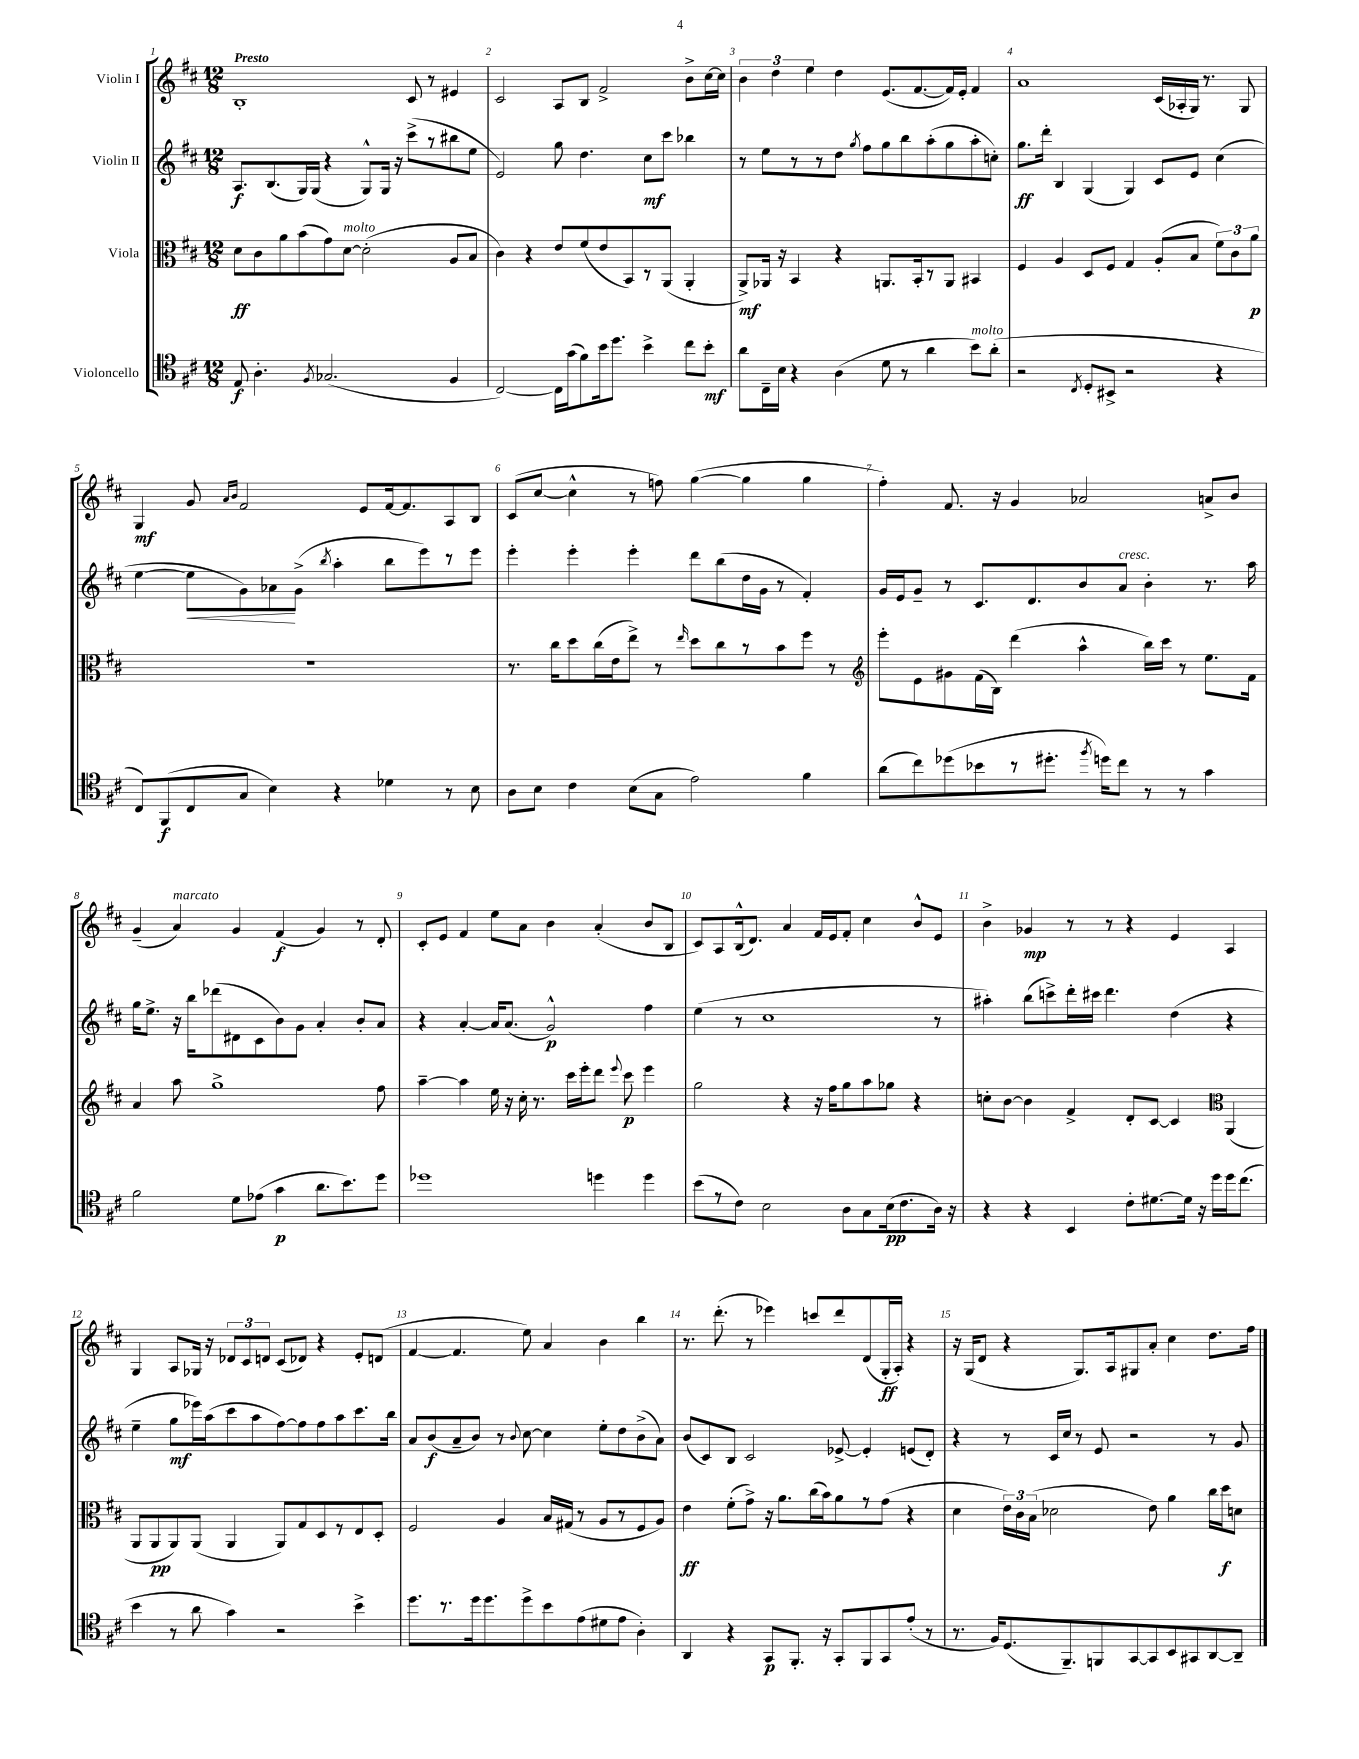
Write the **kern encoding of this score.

**kern	**dynam	**kern	**dynam	**kern	**dynam	**kern	**dynam
*part4	*part4	*part3	*part3	*part2	*part2	*part1	*part1
*staff4	*staff4	*staff3	*staff3	*staff2	*staff2	*staff1	*staff1
*I"Violoncello	*	*I"Viola	*	*I"Violin II	*	*I"Violin I	*
*clefC4	*	*clefC3	*	*clefG2	*	*clefG2	*
*k[f#c#]	*	*k[f#c#]	*	*k[f#c#]	*	*k[f#c#]	*
*M12/8	*	*M12/8	*	*M12/8	*	*M12/8	*
=1	=1	=1	=1	=1	=1	=1	=1
!	!	!	!	!	!	!LO:TX:a:B:t=Presto	!
8E/	f	8d\L	ff	8.A/L	f	1B'	.
4.A'\	.	8c#\	.	.	.	.	.
.	.	.	.	(8.B/	.	.	.
.	.	8a\	.	.	.	.	.
.	.	(8b\	.	16G/L)	.	.	.
.	.	.	.	(16G/JJ	.	.	.
8qF#/	.	.	.	.	.	.	.
(2.G-X/	.	8g\)	.	4r	.	.	.
!	!	!LO:TX:a:i:t=molto	!	!	!	!	!
.	.	[8d\J	.	.	.	.	.
.	.	(2d'\]	.	8G^^/L)	.	.	.
.	.	.	.	16G/Jk	.	.	.
.	.	.	.	16r	.	.	.
.	.	.	.	(8ccc#^\L	.	8c#/	.
.	.	.	.	8r	.	8r	.
4F#/	.	8A/L	.	8bb#X\	.	4e#X/	.
.	.	8B/J	.	8ee\J	.	.	.
=2	=2	=2	=2	=2	=2	=2	=2
[2C#/)	.	4c#\)	.	2e/)	.	2c#/	.
.	.	4r	.	.	.	.	.
16C#\LL]	.	8e/L	.	8gg\	.	8A/L	.
(16g\J	.	.	.	.	.	.	.
8f#\)	.	(8f#/	.	4.dd\	.	8B/J	.
16b\k	.	8e/	.	.	.	2f#^/	.
8.dd\J	.	.	.	.	.	.	.
.	.	8BB/)	.	.	.	.	.
4b^\	.	8r	.	8cc#\L	mf	.	.
.	.	(8AA/J	.	8ccc#\J	.	.	.
8cc#\L	.	4AA'/	.	4bb-X\	.	8b^\L	.
8b'\J	mf	.	.	.	.	[16cc#\L	.
.	.	.	.	.	.	16cc#\JJ]	.
=3	=3	=3	=3	=3	=3	=3	=3
8a\L	.	8AA^/L)	mf	8r	.	6b\	.
16C#~\L	.	16AA-X/Jk	.	8ee\L	.	.	.
.	.	.	.	.	.	6dd\	.
16B\JJ	.	16r	.	.	.	.	.
4r	.	4BB/	.	8r	.	.	.
.	.	.	.	.	.	6ee\	.
.	.	.	.	8r	.	.	.
(4A\	.	4r	.	8dd\J	.	4dd\	.
.	.	.	.	8qgg/	.	.	.
.	.	.	.	8ff#\L	.	.	.
8d\	.	8.AAn/L	.	8gg\	.	(8.e/L	.
8r	.	.	.	8bb\	.	.	.
.	.	16BB'/k	.	.	.	[8.f#/	.
4a\	.	8r	.	(8aa'\	.	.	.
.	.	8AA/J	.	8gg\	.	16f#/L])	.
.	.	.	.	.	.	16e'/JJ	.
!LO:TX:a:i:t=molto	!	!	!	!	!	!	!
8b\L)	.	4BB#X/	.	8aa'\	.	4f#/	.
(8a'\J	.	.	.	8ccn'\J)	.	.	.
=4	=4	=4	=4	=4	=4	=4	=4
2r	.	4F#/	.	8.gg\L	ff	1a	.
.	.	.	.	16ddd'\Jk	.	.	.
.	.	4A/	.	4B/	.	.	.
8qC#/	.	.	.	.	.	.	.
8D'/L	.	8D/L	.	(4G/	.	.	.
8BB#X^/J	.	8F#/J	.	.	.	.	.
2r	.	4G/	.	4G/)	.	.	.
.	.	(8A'/L	.	8c#/L	.	(16c#/LL	.
.	.	.	.	.	.	16A-X'/	.
.	.	8B/J	.	8e/J	.	16G/JJ)	.
.	.	.	.	.	.	8.r	.
4r	.	12f#\L)	.	(4cc#\	.	.	.
.	.	12c#\	.	.	.	.	.
.	.	.	.	.	.	8G/	.
.	.	12a\J	p	.	.	.	.
!!LO:LB:g=z
=5	=5	=5	=5	=5	=5	=5	=5
8C#/L)	.	1.r	.	[4ee\	.	4G/	mf
(8FF#/	f	.	.	.	.	.	.
!	!	!	!	!	!LO:HP:b	!	!
8C#/	.	.	.	8ee\L]	<	8g/	.
.	.	.	.	.	.	16qqa/LL	.
.	.	.	.	.	.	16qqb/JJ	.
8G/J	.	.	.	8g\)	.	2f#/	.
4B\)	.	.	.	8a-X\	.	.	.
.	.	.	.	(8g^\J	[	.	.
.	.	.	.	8qbb/	.	.	.
4r	.	.	.	4aa'\	.	.	.
.	.	.	.	.	.	8e/L	.
4d-X\	.	.	.	8bb\L	.	[16f#/k	.
.	.	.	.	.	.	8.f#/]	.
.	.	.	.	8eee\)	.	.	.
8r	.	.	.	8r	.	8A/	.
8B\	.	.	.	8eee\J	.	8B/J	.
=6	=6	=6	=6	=6	=6	=6	=6
8A\L	.	8.r	.	4eee'\	.	(8c#/L	.
8B\J	.	.	.	.	.	[8cc#/J	.
.	.	16cc#\KL	.	.	.	.	.
4c#\	.	8dd\	.	4eee'\	.	4cc#^^\]	.
.	.	(16cc#\L	.	.	.	.	.
.	.	16e\J	.	.	.	.	.
(8B\L	.	8ee^\J)	.	4eee'\	.	8r	.
8G\J	.	8r	.	.	.	8ffn\)	.
.	.	16qqee/	.	.	.	.	.
2e\)	.	8dd\L	.	8ddd\L	.	([4gg\	.
.	.	8cc#\	.	(8bb\	.	.	.
.	.	8r	.	16dd\L	.	4gg\]	.
.	.	.	.	16g\JJ	.	.	.
.	.	8b\	.	8r	.	.	.
4f#\	.	8ff#\J	.	4f#'/)	.	4gg\	.
.	.	8r	.	.	.	.	.
=7	=7	=7	=7	=7	=7	=7	=7
*	*	*clefG2	*	*	*	*	*
(8a\L	.	8eee'\L	.	16g/LL	.	4ff#'\)	.
.	.	.	.	16e/J	.	.	.
8cc#\)	.	8e\	.	8g~/J	.	.	.
(8dd-X\	.	8g#X\	.	8r	.	8.f#/	.
8b-X\	.	(16f#\L	.	8.c#/L	.	.	.
.	.	16B\JJ)	.	.	.	16r	.
8r	.	(4ddd\	.	.	.	4g/	.
.	.	.	.	8.d/	.	.	.
8.dd#X'\J	.	.	.	.	.	.	.
.	.	4aa^^\	.	8b/	.	2a-X/	.
8qff#/	.	.	.	.	.	.	.
16ddn\KL)	.	.	.	.	.	.	.
!	!	!	!	!LO:TX:a:i:t=cresc.	!	!	!
8cc#\J	.	.	.	8a/J	.	.	.
8r	.	16bb\LL)	.	4b'\	.	.	.
.	.	16ccc#\JJ	.	.	.	.	.
8r	.	8r	.	.	.	.	.
4g\	.	8.ee\L	.	8.r	.	8an^/L	.
.	.	.	.	.	.	8b/J	.
.	.	16f#\Jk	.	16aa\	.	.	.
!!LO:LB:g=z
=8	=8	=8	=8	=8	=8	=8	=8
2f#\	.	4a/	.	16gg\KL	.	(4g~/	.
.	.	.	.	8.ee^\J	.	.	.
!	!	!	!	!	!	!LO:TX:a:i:t=marcato	!
.	.	8aa\	.	16r	.	4a/)	.
.	.	.	.	16bb\KL	.	.	.
.	.	1gg^	.	(8ddd-X\	.	.	.
8d\L	.	.	.	8d#X\	.	4g/	.
(8e-X\J	.	.	.	8c#\	.	.	.
4g\	p	.	.	8b\)	.	(4f#/	f
.	.	.	.	8g\J	.	.	.
8.a\L	.	.	.	4a'/	.	4g/)	.
8.b\)	.	.	.	.	.	.	.
.	.	.	.	8b'/L	.	8r	.
8dd\J	.	8ff#\	.	8a/J	.	8d'/	.
=9	=9	=9	=9	=9	=9	=9	=9
1dd-X	.	[4aa~\	.	4r	.	8c#'/L	.
.	.	.	.	.	.	8e/J	.
.	.	4aa\]	.	[4a'/	.	4f#/	.
.	.	16ee\	.	16a/KL]	.	8ee\L	.
.	.	16r	.	(8.a/J	.	.	.
.	.	16cc#'\	.	.	.	8a\J	.
.	.	8.r	.	.	.	.	.
.	.	.	.	2g^^/)	p	4b\	.
.	.	16ccc#\LL	.	.	.	.	.
.	.	16eee'\J	.	.	.	.	.
4ddn\	.	8ddd\J	.	.	.	(4a'/	.
.	.	8qqeee/	.	.	.	.	.
.	.	8ccc#\	p	.	.	.	.
4dd\	.	4eee\	.	4ff#\	.	8b/L	.
.	.	.	.	.	.	8B/J	.
=10	=10	=10	=10	=10	=10	=10	=10
(8b\L	.	2gg\	.	(4ee\	.	8c#/L)	.
8r	.	.	.	.	.	8A/	.
8c#\J)	.	.	.	8r	.	(16B^^/k	.
.	.	.	.	.	.	8.d/J)	.
2B\	.	.	.	1cc#	.	.	.
.	.	4r	.	.	.	4a/	.
.	.	16r	.	.	.	16f#/LL	.
.	.	16ff#\KL	.	.	.	16e/J	.
8A\L	.	8gg\	.	.	.	8f#'/J	.
8G\	.	8aa\	.	.	.	4cc#\	.
(16B\k	pp	8gg-X\J	.	.	.	.	.
8.c#\	.	.	.	.	.	.	.
.	.	4r	.	.	.	8b^^/L	.
16A\Jk)	.	.	.	8r	.	8e/J	.
16r	.	.	.	.	.	.	.
=11	=11	=11	=11	=11	=11	=11	=11
4r	.	8ccn'\L	.	4aa#X'\)	.	4b^\	.
.	.	[8b\J	.	.	.	.	.
4r	.	4b\]	.	(8bb\L	.	4g-X/	mp
.	.	.	.	8cccn^\)	.	.	.
4BB/	.	4f#^/	.	16ddd'\L	.	8r	.
.	.	.	.	16ccc#X\JJ	.	.	.
.	.	.	.	4.ddd\	.	8r	.
8c#'\L	.	8d'/L	.	.	.	4r	.
[8.d#X\	.	[8c#/J	.	.	.	.	.
.	.	4c#/]	.	(4dd\	.	4e/	.
16d#\Jk]	.	.	.	.	.	.	.
16r	.	.	.	.	.	.	.
16dd\LL	.	.	.	.	.	.	.
*	*	*clefC3	*	*	*	*	*
16dd\J	.	(4AA/	.	4r	.	4A/	.
(8.cc#\J	.	.	.	.	.	.	.
!!LO:LB:g=z
=12	=12	=12	=12	=12	=12	=12	=12
4b\	.	8AA/L	.	4ee~\	.	4G/	.
.	.	8AA/	pp	.	.	.	.
8r	.	8AA/)	.	8gg\L	mf	8A/L	.
8a\	.	(8AA/J	.	16eee-X\L)	.	16G-X/Jk	.
.	.	.	.	(16aa\J	.	16r	.
4g\)	.	4AA/	.	8ccc#\	.	12d-X/L	.
.	.	.	.	.	.	12c#/	.
.	.	.	.	8aa\	.	.	.
.	.	.	.	.	.	12dn/J	.
2r	.	8AA/L)	.	[8ff#\)	.	(8c#/L	.
.	.	8G/	.	8ff#\]	.	8d-X/J)	.
.	.	8D/	.	8ff#\	.	4r	.
.	.	8r	.	8aa\	.	.	.
4b^\	.	8E/	.	8.ccc#\	.	8e'/L	.
.	.	8D'/J	.	.	.	(8dn/J	.
.	.	.	.	16bb\Jk	.	.	.
=13	=13	=13	=13	=13	=13	=13	=13
8.dd\L	.	2F#/	.	8a/L	.	[4f#/	.
.	.	.	.	(8b/	f	.	.
8.r	.	.	.	.	.	.	.
.	.	.	.	8a~/	.	4.f#/]	.
16dd\k	.	.	.	8b/J)	.	.	.
8.dd\	.	.	.	.	.	.	.
.	.	4A/	.	8r	.	.	.
.	.	.	.	8qqb/	.	.	.
8dd^\	.	.	.	[8cc#\	.	8ee\)	.
8b\	.	16B/LL	.	4cc#\]	.	4a/	.
.	.	(16G#X/JJ	.	.	.	.	.
(8e\	.	8r	.	.	.	.	.
8d#X\	.	8A/L	.	8ee'\L	.	4b\	.
8e\J	.	8r	.	8dd\	.	.	.
4A'\)	.	8F#/	.	(8b^\	.	4bb\	.
.	.	8A/J)	.	8a\J)	.	.	.
=14	=14	=14	=14	=14	=14	=14	=14
4AA/	.	4e\	ff	(8b/L	.	8.r	.
.	.	.	.	8c#/)	.	.	.
.	.	.	.	.	.	(8.ddd'\	.
4r	.	(8f#'\L	.	8B/J	.	.	.
.	.	8g^\J)	.	2c#/	.	8r	.
8GG/L	p	16r	.	.	.	4eee-X\)	.
.	.	8.a\L	.	.	.	.	.
8.FF#'/J	.	.	.	.	.	.	.
.	.	(16cc#\L	.	.	.	8cccn/L	.
16r	.	16b\J)	.	.	.	.	.
8GG'/L	.	8a\	.	[8e-X^/	.	8ddd/	.
8FF#/	.	8r	.	4e-'/]	.	(8d/	.
8GG/	.	(8g\J	.	.	.	16G'/L	ff
.	.	.	.	.	.	16A'/JJ)	.
(8e'/J	.	4r	.	(8en/L	.	4r	.
8r	.	.	.	8d'/J)	.	.	.
=15	=15	=15	=15	=15	=15	=15	=15
8.r	.	4d\	.	4r	.	16r	.
.	.	.	.	.	.	(16G/KL	.
.	.	.	.	.	.	8d/J	.
16F#/KL)	.	.	.	.	.	.	.
(8.D/	.	24e\LL)	.	8r	.	4r	.
.	.	24c#\	.	.	.	.	.
.	.	(24B\JJ	.	.	.	.	.
.	.	2d-X\	.	16c#/LL	.	.	.
8.FF#~/)	.	.	.	16cc#/JJ	.	.	.
.	.	.	.	8r	.	8.G/L)	.
8FFn/	.	.	.	8e/	.	.	.
.	.	.	.	.	.	16A/k	.
[8GG/	.	.	.	2r	.	8G#X/	.
8GG/]	.	8e\)	.	.	.	8a'/J	.
8BB/	.	4a\	.	.	.	4cc#\	.
8GG#X/	.	.	.	.	.	.	.
[8AA/	.	16cc#\LL	.	8r	.	8.dd\L	.
.	.	16dd\J	f	.	.	.	.
8AA~/J]	.	8dn\J	.	8g/	.	.	.
.	.	.	.	.	.	16ff#\Jk	.
==	==	==	==	==	==	==	==
*-	*-	*-	*-	*-	*-	*-	*-
